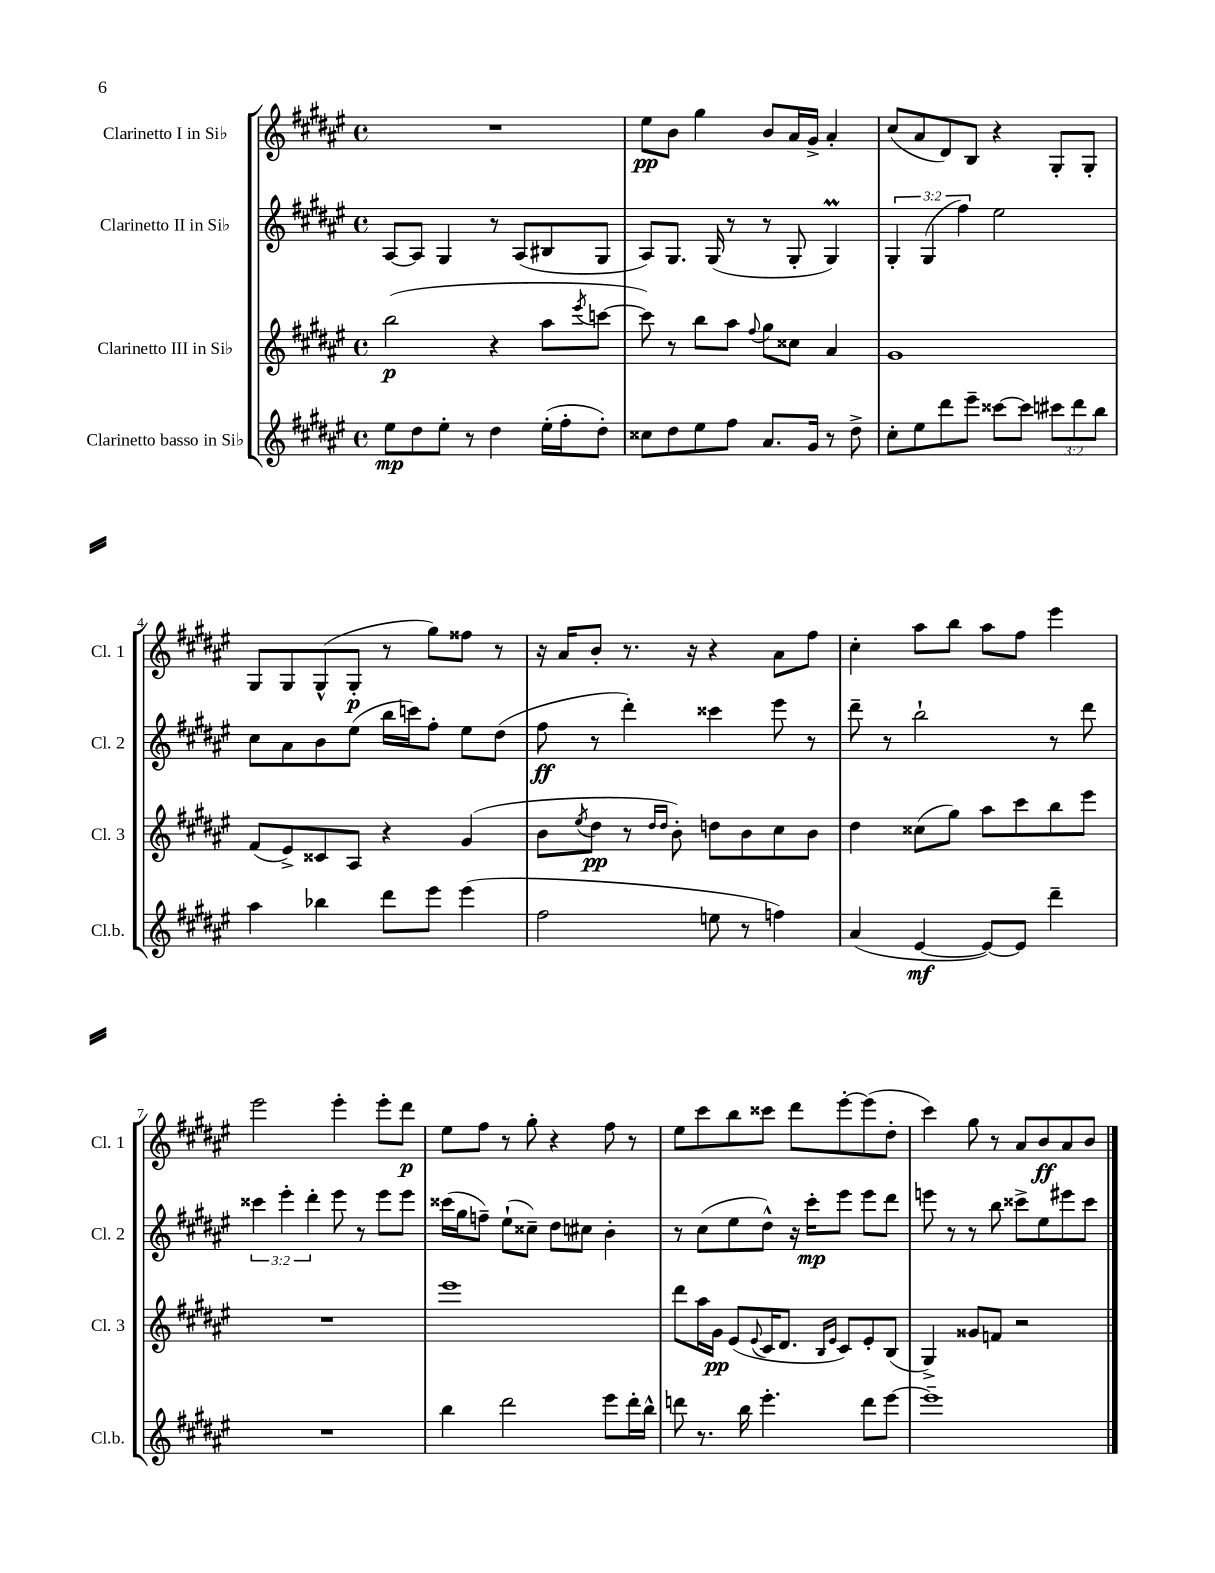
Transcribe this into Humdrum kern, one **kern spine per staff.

**kern	**dynam	**kern	**dynam	**kern	**dynam	**kern	**dynam
*part4	*part4	*part3	*part3	*part2	*part2	*part1	*part1
*staff4	*staff4	*staff3	*staff3	*staff2	*staff2	*staff1	*staff1
*I"Clarinetto basso in Si♭	*	*I"Clarinetto III in Si♭	*	*I"Clarinetto II in Si♭	*	*I"Clarinetto I in Si♭	*
*I'Cl.b.	*	*I'Cl. 3	*	*I'Cl. 2	*	*I'Cl. 1	*
*clefG2	*	*clefG2	*	*clefG2	*	*clefG2	*
*k[f#c#g#d#a#e#]	*	*k[f#c#g#d#a#e#]	*	*k[f#c#g#d#a#e#]	*	*k[f#c#g#d#a#e#]	*
*M4/4	*	*M4/4	*	*M4/4	*	*M4/4	*
*met(c)	*	*met(c)	*	*met(c)	*	*met(c)	*
=1	=1	=1	=1	=1	=1	=1	=1
8ee#\L	mp	(2bb\	p	[8A#/L	.	1r	.
8dd#\	.	.	.	8A#/J]	.	.	.
8ee#'\J	.	.	.	4G#/	.	.	.
8r	.	.	.	.	.	.	.
4dd#\	.	4r	.	8r	.	.	.
.	.	.	.	(8A#/L	.	.	.
(16ee#'\LL	.	8aa#\L	.	8B#X/	.	.	.
16ff#'\J	.	.	.	.	.	.	.
.	.	8qeee#/	.	.	.	.	.
8dd#'\J)	.	[8cccn\J	.	8G#/J	.	.	.
=2	=2	=2	=2	=2	=2	=2	=2
8cc##X\L	.	8ccc\])	.	8A#/L)	.	8ee#\L	pp
8dd#\	.	8r	.	8.G#/J	.	8b\J	.
8ee#\	.	8bb\L	.	.	.	4gg#\	.
.	.	.	.	(16G#/	.	.	.
8ff#\J	.	8aa#\J	.	8r	.	.	.
.	.	8qqff#/	.	.	.	.	.
8.a#/L	.	8gg#\L	.	8r	.	8b/L	.
.	.	8cc##X\J	.	8G#'/	.	16a#/L	.
16g#/Jk	.	.	.	.	.	16g#^/JJ	.
8r	.	4a#/	.	4G#M/)	.	4a#'/	.
8dd#^\	.	.	.	.	.	.	.
=3	=3	=3	=3	=3	=3	=3	=3
8cc#'\L	.	1g#	.	6G#'/	.	(8cc#/L	.
8ee#\	.	.	.	.	.	8a#/	.
.	.	.	.	(6G#/	.	.	.
8ddd#\	.	.	.	.	.	8d#/)	.
.	.	.	.	6ff#\)	.	.	.
8eee#~\J	.	.	.	.	.	8B/J	.
[8ccc##X\L	.	.	.	2ee#\	.	4r	.
8ccc##\J]	.	.	.	.	.	.	.
12ccc#X\L	.	.	.	.	.	8G#'/L	.
12ddd#\	.	.	.	.	.	.	.
.	.	.	.	.	.	8G#'/J	.
12bb\J	.	.	.	.	.	.	.
!!LO:LB:g=z
=4	=4	=4	=4	=4	=4	=4	=4
4aa#\	.	(8f#/L	.	8cc#\L	.	8G#/L	.
.	.	8e#^/)	.	8a#\	.	8G#/	.
4bb-X\	.	8c##X/	.	8b\	.	(8G#^^/	.
.	.	8A#/J	.	(8ee#\J	.	8G#'/J	p
8ddd#\L	.	4r	.	16bb\LL	.	8r	.
.	.	.	.	16cccn\J)	.	.	.
8eee#\J	.	.	.	8ff#'\J	.	8gg#\L)	.
(4eee#\	.	(4g#/	.	8ee#\L	.	8ff##X\J	.
.	.	.	.	(8dd#\J	.	8r	.
=5	=5	=5	=5	=5	=5	=5	=5
2ff#\	.	8b\L	.	8ff#\	ff	16r	.
.	.	.	.	.	.	16a#/KL	.
.	.	8qee#/	.	.	.	.	.
.	.	8dd#\J	pp	8r	.	8b'/J	.
.	.	8r	.	4ddd#'\)	.	8.r	.
.	.	16qqdd#/LL	.	.	.	.	.
.	.	16qqdd#/JJ	.	.	.	.	.
.	.	8b'\)	.	.	.	.	.
.	.	.	.	.	.	16r	.
8een\	.	8ddn\L	.	4ccc##X\	.	4r	.
8r	.	8b\	.	.	.	.	.
4ffn\)	.	8cc#\	.	8eee#\	.	8a#\L	.
.	.	8b\J	.	8r	.	8ff#\J	.
=6	=6	=6	=6	=6	=6	=6	=6
(4a#/	.	4dd#\	.	8ddd#~\	.	4cc#'\	.
.	.	.	.	8r	.	.	.
[4e#/	mf	(8cc##X\L	.	2bb`\	.	8aa#\L	.
.	.	8gg#\J)	.	.	.	8bb\J	.
8e#/L_)	.	8aa#\L	.	.	.	8aa#\L	.
8e#/J]	.	8ccc#\	.	.	.	8ff#\J	.
4ddd#~\	.	8bb\	.	8r	.	4eee#\	.
.	.	8eee#\J	.	8ddd#\	.	.	.
!!LO:LB:g=z
=7	=7	=7	=7	=7	=7	=7	=7
1r	.	1r	.	6ccc##X\	.	2eee#\	.
.	.	.	.	6eee#'\	.	.	.
.	.	.	.	6ddd#'\	.	.	.
.	.	.	.	8eee#\	.	4eee#'\	.
.	.	.	.	8r	.	.	.
.	.	.	.	8eee#\L	.	8eee#'\L	.
.	.	.	.	8eee#\J	.	8ddd#\J	p
=8	=8	=8	=8	=8	=8	=8	=8
4bb\	.	1eee#	.	(16ccc##X\LL	.	8ee#\L	.
.	.	.	.	16gg#\J	.	.	.
.	.	.	.	8ffn~\J)	.	8ff#\J	.
2ddd#\	.	.	.	(8ee#`\L	.	8r	.
.	.	.	.	8cc##X~\J)	.	8gg#'\	.
.	.	.	.	8dd#\L	.	4r	.
.	.	.	.	8cc#X\J	.	.	.
8eee#\L	.	.	.	4b'\	.	8ff#\	.
16ddd#'\L	.	.	.	.	.	8r	.
16bb^^\JJ	.	.	.	.	.	.	.
=9	=9	=9	=9	=9	=9	=9	=9
8dddn\	.	8ddd#\L	.	8r	.	8ee#\L	.
8.r	.	16aa#\L	.	(8cc#\L	.	8ccc#\	.
.	.	16g#\JJ	pp	.	.	.	.
.	.	(8e#/L	.	8ee#\	.	8bb\	.
16bb\	.	.	.	.	.	.	.
.	.	8qqe#/	.	.	.	.	.
4.eee#'\	.	16c#/K	.	8dd#^^\J)	.	8ccc##X\J	.
.	.	8.d#/J	.	.	.	.	.
.	.	.	.	16r	.	8ddd#\L	.
.	.	.	.	16ccc#'\KL	mp	.	.
.	.	16qqB/LL	.	.	.	.	.
.	.	16qqe#/JJ	.	.	.	.	.
.	.	8c#/L)	.	8eee#\J	.	[8eee#'\	.
8ddd\L	.	8e#'/	.	8eee#\L	.	(8eee#\]	.
[8eee#\J	.	(8B/J	.	8ddd#\J	.	8dd#'\J	.
=10	=10	=10	=10	=10	=10	=10	=10
1eee#~]	.	4G#^/)	.	8eeen\	.	4ccc#\)	.
.	.	.	.	8r	.	.	.
.	.	8g##X/L	.	8r	.	8gg#\	.
.	.	8fn/J	.	8bb\	.	8r	.
.	.	2r	.	8ccc##X^\L	.	8a#/L	.
.	.	.	.	8ee#\	.	8b/	ff
.	.	.	.	8eee#X\	.	8a#/	.
.	.	.	.	8ccc##\J	.	8b/J	.
==	==	==	==	==	==	==	==
*-	*-	*-	*-	*-	*-	*-	*-
